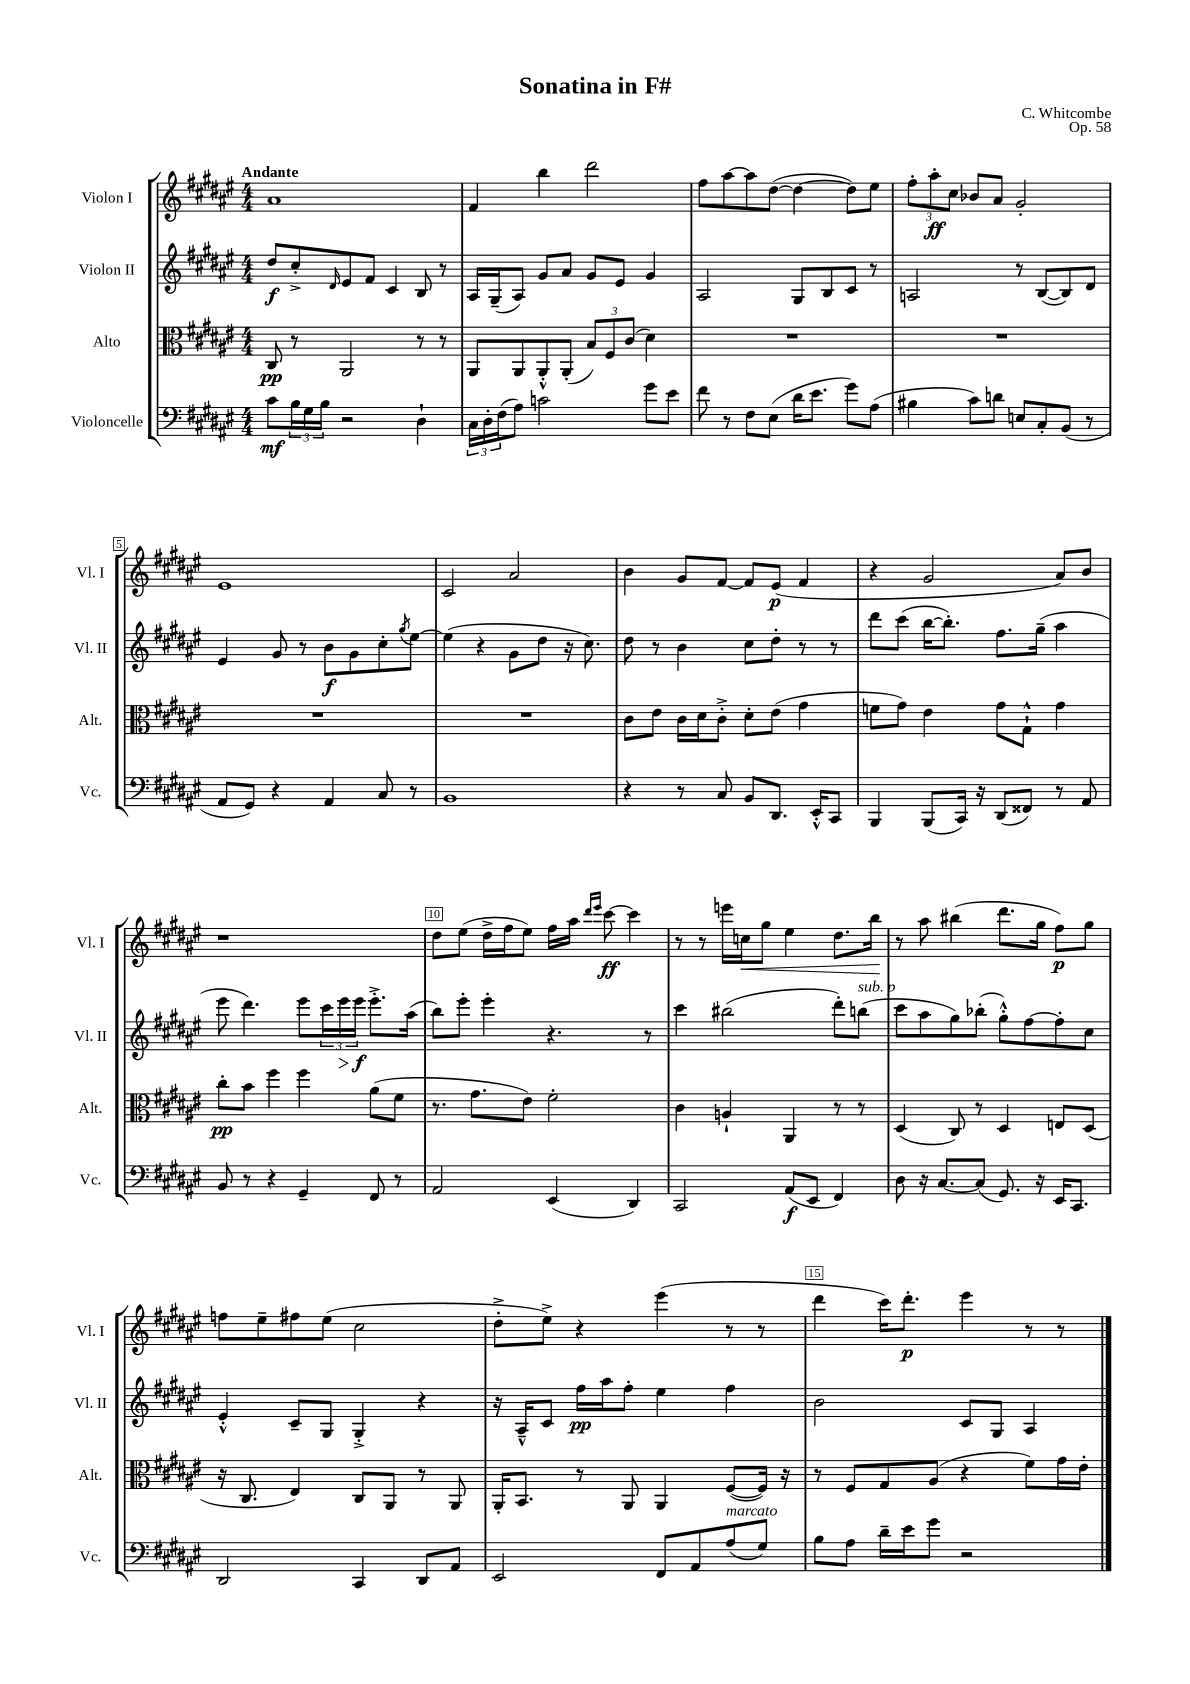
\header { title = "Sonatina in F#" composer = "C. Whitcombe" opus = "Op. 58" }
<<
\new StaffGroup <<
\new Staff = "s0" \with { instrumentName = "Violon I" shortInstrumentName = "Vl. I" } {
    \clef treble \key fis \major \numericTimeSignature \time 4/4 \tempo "Andante"
    ais'1 |
    fis'4 b''4 dis'''2 |
    fis''8 ais''8~ ais''8 dis''8~( dis''4~ dis''8) eis''8 |
    \tuplet 3/2 { fis''8-. ais''8-.\ff cis''8 } bes'8 ais'8 gis'2-. |
    eis'1 |
    cis'2 ais'2 |
    b'4 gis'8 fis'8~ fis'8 eis'8\p( fis'4 |
    r4 gis'2 ais'8) b'8 |
    r1 |
    dis''8 eis''8( dis''16-> fis''16 eis''8) fis''16 ais''16 \grace { dis'''16 eis'''16 } cis'''8~\ff cis'''4 |
    r8 r8 e'''16 c''16\< gis''8 eis''4 dis''8. b''16\! |
    r8 ais''8 bis''4( dis'''8. gis''16 fis''8\p) gis''8 |
    f''8 eis''8-- fis''8 eis''8( cis''2 |
    dis''8-.-> eis''8->) r4 eis'''4( r8 r8 |
    dis'''4 cis'''16) dis'''8.-.\p eis'''4 r8 r8 \bar "|." |
}
\new Staff = "s1" \with { instrumentName = "Violon II" shortInstrumentName = "Vl. II" } {
    \clef treble \key fis \major \numericTimeSignature \time 4/4
    dis''8\f cis''8-.-> \grace { dis'16 } eis'8 fis'8 cis'4 b8 r8 |
    ais16 gis16--( ais8) gis'8 ais'8 gis'8 eis'8 gis'4 |
    ais2 gis8 b8 cis'8 r8 |
    a2 r8 b8~( b8) dis'8 |
    eis'4 gis'8 r8 b'8\f gis'8 cis''8-. \acciaccatura { gis''8 } eis''8~ |
    eis''4( r4 gis'8 dis''8 r16 cis''8.) |
    dis''8 r8 b'4 cis''8 dis''8-. r8 r8 |
    dis'''8 cis'''8( b''16~ b''8.-.) fis''8. gis''16--( ais''4 |
    eis'''8 dis'''4.) eis'''8 \tuplet 3/2 { cis'''16 eis'''16\> eis'''16\f\! } eis'''8.-.-> ais''16( |
    b''8) eis'''8-. eis'''4-. r4. r8 |
    cis'''4 bis''2( dis'''8-.) b''8^\markup { \italic "sub. p" }( |
    cis'''8 ais''8 gis''8) bes''8-.( gis''8-.-^) fis''8~ fis''8-. cis''8 |
    eis'4-.-^ cis'8-- gis8 gis4-.-> r4 |
    r16 ais16---^ cis'8 fis''16\pp ais''16 fis''8-. eis''4 fis''4 |
    b'2 cis'8 gis8 ais4 \bar "|." |
}
\new Staff = "s2" \with { instrumentName = "Alto" shortInstrumentName = "Alt." } {
    \clef alto \key fis \major \numericTimeSignature \time 4/4
    cis8\pp r8 ais,2 r8 r8 |
    ais,8 ais,8 ais,8-.-^ ais,8-.( \tuplet 3/2 { b8) fis8 cis'8( } dis'4) |
    R1 |
    R1 |
    R1 |
    R1 |
    cis'8 eis'8 cis'16 dis'16 cis'8-.-> dis'8-. eis'8( gis'4 |
    f'8 gis'8) eis'4 gis'8 gis8-!-^ gis'4 |
    cis''8-.\pp b'8 fis''4 fis''4 ais'8( fis'8 |
    r8. gis'8. eis'8) fis'2-. |
    cis'4 a4-! ais,4 r8 r8 |
    dis4( cis8) r8 dis4 e8 dis8( |
    r16 cis8. eis4) cis8 ais,8 r8 ais,8 |
    ais,16-. b,8. r8 ais,8 ais,4 fis8~( fis16) r16 |
    r8 fis8 gis8 ais8( r4 fis'8) gis'16 eis'16-. \bar "|." |
}
\new Staff = "s3" \with { instrumentName = "Violoncelle" shortInstrumentName = "Vc." } {
    \clef bass \key fis \major \numericTimeSignature \time 4/4
    cis'8\mf \tuplet 3/2 { b16 gis16 b16 } r2 dis4-! |
    \tuplet 3/2 { cis16 dis16-. fis16( } ais8) c'2 gis'8 eis'8 |
    fis'8 r8 fis8 eis8( dis'16 eis'8. gis'8) ais8( |
    bis4 cis'8) d'8 e8 cis8-. b,8( r8 |
    ais,8 gis,8) r4 ais,4 cis8 r8 |
    b,1 |
    r4 r8 cis8 b,8 dis,8. eis,16-.-^ cis,8 |
    b,,4 b,,8( cis,16) r16 dis,8( fisis,8) r8 ais,8 |
    b,8 r8 r4 gis,4-- fis,8 r8 |
    ais,2 eis,4( dis,4) |
    cis,2 ais,8\f( eis,8 fis,4) |
    dis8 r16 cis8.~ cis8( gis,8.) r16 eis,16 cis,8. |
    dis,2 cis,4 dis,8 ais,8 |
    eis,2 fis,8 ais,8 ais8^\markup { \italic "marcato" }( gis8) |
    b8 ais8 dis'16-- eis'16 gis'8 r2 \bar "|." |
}
>>
>>
\layout { \context { \Score \override BarNumber.break-visibility = ##(#f #t #t) barNumberVisibility = #(every-nth-bar-number-visible 5) \override BarNumber.stencil = #(make-stencil-boxer 0.1 0.3 ly:text-interface::print) } }
